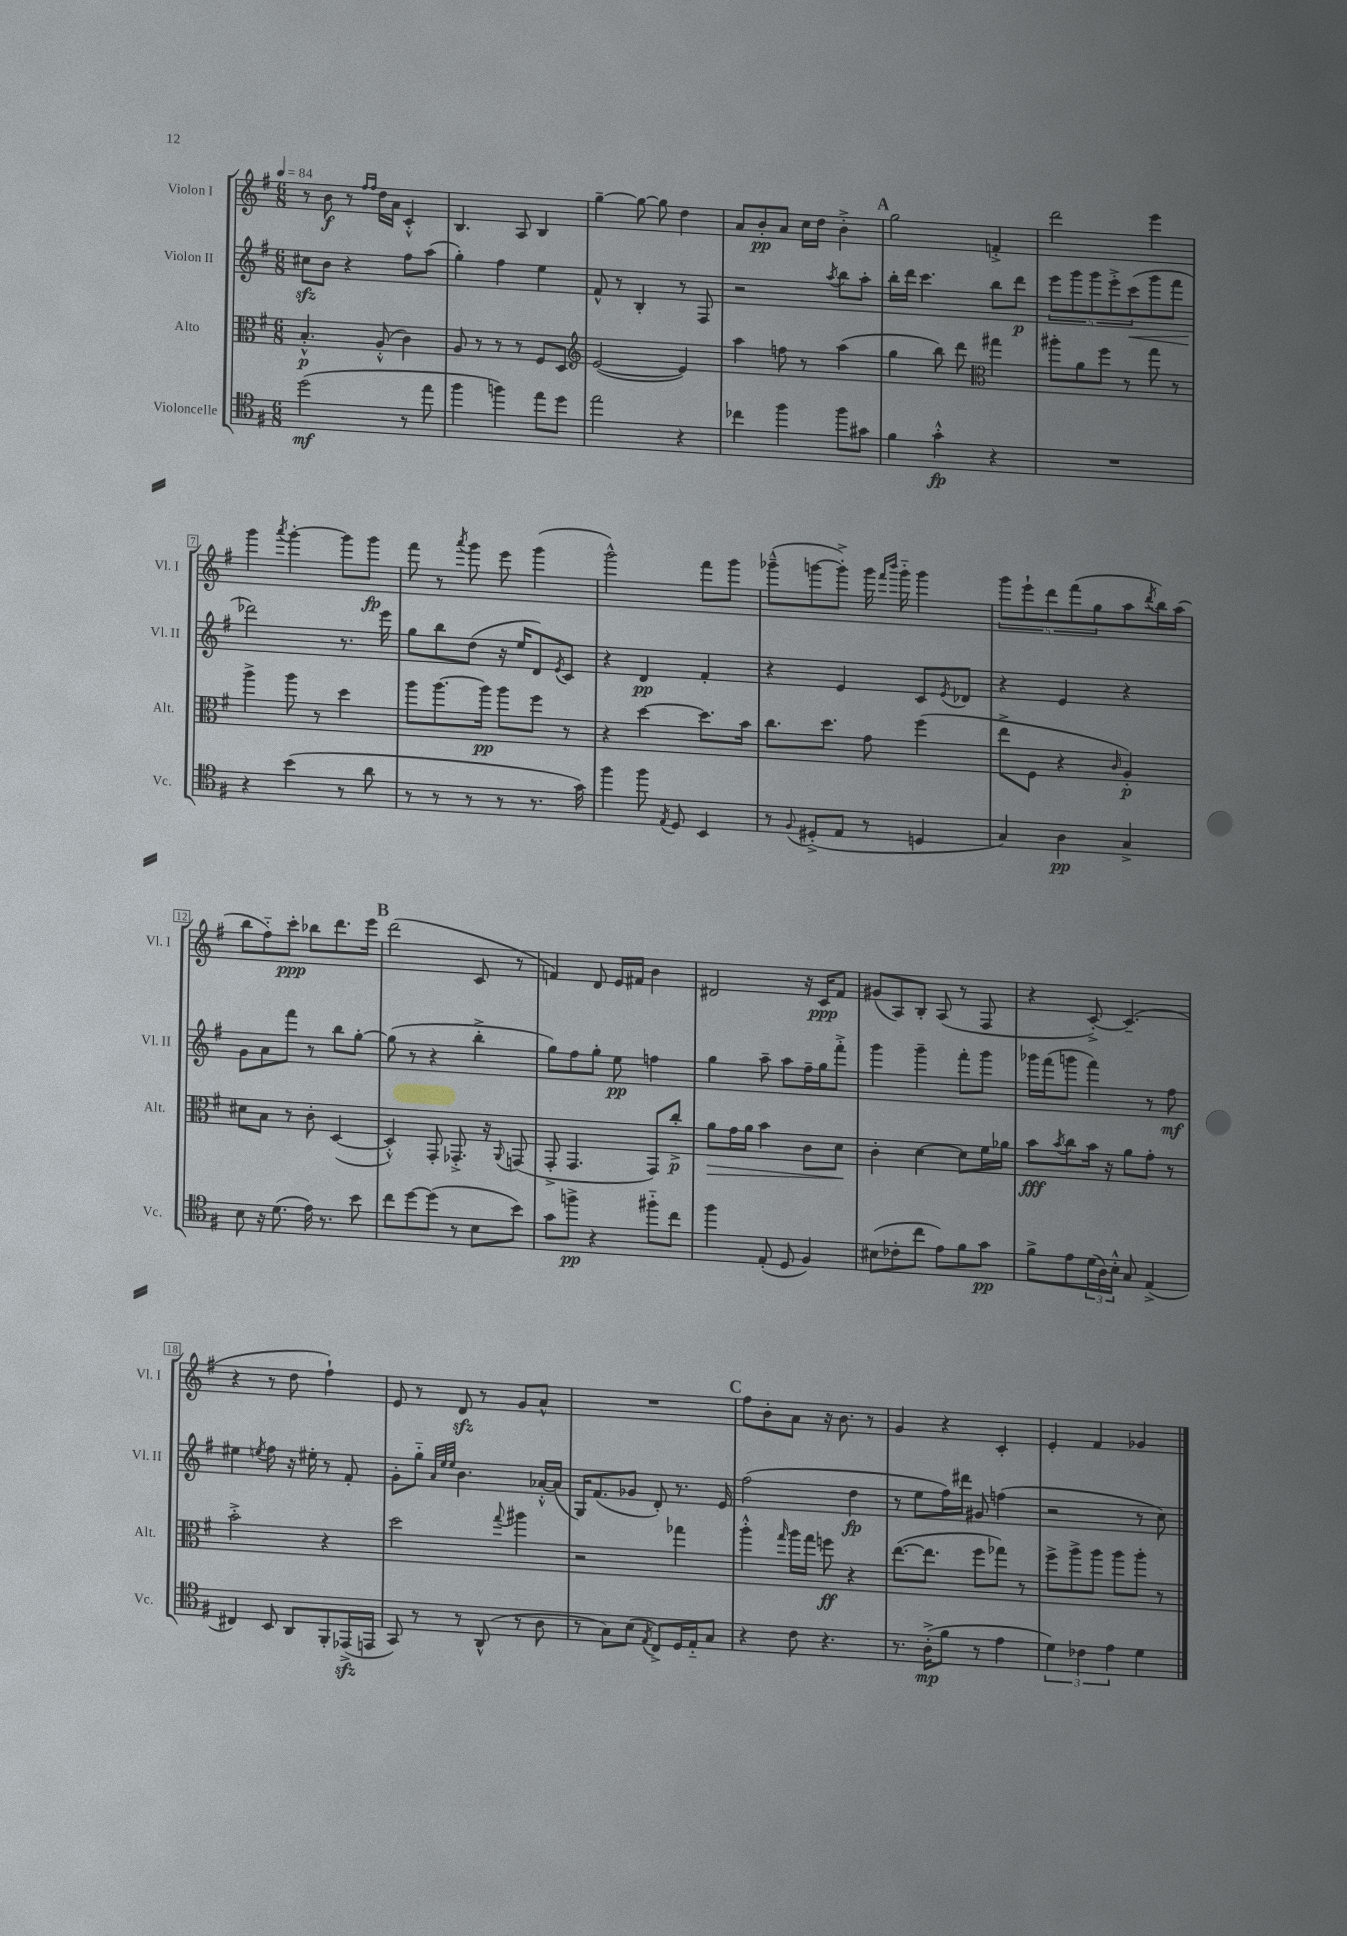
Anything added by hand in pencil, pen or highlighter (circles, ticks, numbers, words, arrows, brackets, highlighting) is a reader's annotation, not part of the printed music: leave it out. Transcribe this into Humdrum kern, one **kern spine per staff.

**kern	**dynam	**kern	**dynam	**kern	**dynam	**kern	**dynam
*part4	*part4	*part3	*part3	*part2	*part2	*part1	*part1
*staff4	*staff4	*staff3	*staff3	*staff2	*staff2	*staff1	*staff1
*I"Violoncelle	*	*I"Alto	*	*I"Violon II	*	*I"Violon I	*
*I'Vc.	*	*I'Alt.	*	*I'Vl. II	*	*I'Vl. I	*
*clefC4	*	*clefC3	*	*clefG2	*	*clefG2	*
*k[f#]	*	*k[f#]	*	*k[f#]	*	*k[f#]	*
*M6/8	*	*M6/8	*	*M6/8	*	*M6/8	*
*MM84	*	*MM84	*	*MM84	*	*MM84	*
=1	=1	=1	=1	=1	=1	=1	=1
(2dd\	mf	4.B'^^/	p	8cc#Xzz\L	.	8r	.
.	.	.	.	8b\J	.	8b\	f
.	.	.	.	4r	.	8r	.
.	.	.	.	.	.	16qqff#/LL	.
.	.	.	.	.	.	16qqff#/JJ	.
.	.	(8A'^^/	.	.	.	16dd\LL	.
.	.	.	.	.	.	16a\JJ	.
8r	.	4c\)	.	8ff#\L	.	4c'^^/	.
8ee\	.	.	.	(8aa\J	.	.	.
=2	=2	=2	=2	=2	=2	=2	=2
4ff#\	.	8A/	.	4gg'\)	.	4.B/	.
.	.	8r	.	.	.	.	.
4ffn\)	.	8r	.	4ff#\	.	.	.
.	.	8r	.	.	.	8A/	.
8ee\L	.	8F#/L	.	4ee\	.	4B/	.
8dd\J	.	8D/J	.	.	.	.	.
=3	=3	=3	=3	=3	=3	=3	=3
*	*	*clefG2	*	*	*	*	*
2ee\	.	([2e/	.	8f#^^/	.	[4gg~\	.
.	.	.	.	8r	.	.	.
.	.	.	.	4B'/	.	8gg\_	.
.	.	.	.	.	.	8gg\]	.
4r	.	4e/])	.	8r	.	4dd\	.
.	.	.	.	8F#/	.	.	.
=4	=4	=4	=4	=4	=4	=4	=4
4cc-X\	.	4aa\	.	2r	.	8a/L	.
.	.	.	.	.	.	8b'/	pp
4ff#\	.	8ffn\	.	.	.	8a/J	.
.	.	8r	.	.	.	16cc\LL	.
.	.	.	.	.	.	16dd\JJ	.
.	.	.	.	8qaa/	.	.	.
8ff#\L	.	(4aa\	.	8bb\L	.	4b'^\	.
8g#X\J	.	.	.	8aa'\J	.	.	.
!!LO:REH:place=s1:t=A
=5	=5	=5	=5	=5	=5	=5	=5
4f#\	.	4gg\	.	16bb'\LL	.	2gg\	.
.	.	.	.	16ddd\JJ	.	.	.
.	.	.	.	4.ccc\	.	.	.
4g'^^\	fp	8bb\)	.	.	.	.	.
.	.	8ddd\	.	.	.	.	.
*	*	*clefC3	*	*	*	*	*
4r	.	4gg#X\	.	8bb\L	.	4fn'^/	.
.	.	.	.	8ddd\J	p	.	.
=6	=6	=6	=6	=6	=6	=6	=6
2.r	.	8aa#X'\L	.	10eee\L	.	2ddd\	.
.	.	.	.	10ggg\	.	.	.
.	.	8a\	.	.	.	.	.
.	.	.	.	10ggg\	.	.	.
.	.	8ff#\J	.	.	.	.	.
.	.	.	.	10eee'^\	.	.	.
.	.	8r	.	.	.	.	.
!	!	!	!	!	!LO:HP:b	!	!
.	.	.	.	(10ccc\	<	.	.
.	.	8gg\	.	8ggg\	.	4eee\	.
.	.	8r	.	8fff#\J	.	.	.
!!LO:LB:g=z
=7	=7	=7	=7	=7	=7	=7	=7
4r	.	4aa^\	.	2ddd-X\)	.	4ggg\	.
.	.	.	.	.	.	8qaaa/	.
(4b\	.	8aa\	.	.	.	[4ggg'\	.
.	.	8r	.	.	.	.	.
8r	.	4dd\	.	8.r	[	8ggg\L]	.
8a\	.	.	.	.	.	8ggg\J	fp
.	.	.	.	16eee\	.	.	.
=8	=8	=8	=8	=8	=8	=8	=8
8r	.	8aa\L	.	8gg\L	.	8fff#\	.
8r	.	[8.aa\	.	8bb\	.	8r	.
.	.	.	.	.	.	8qaaa/	.
8r	.	.	.	(8dd\J	.	8ggg\	.
.	.	16aa\Jk]	pp	.	.	.	.
8r	.	8aa\L	.	16r	.	8eee\	.
.	.	.	.	16ee/KL	.	.	.
8.r	.	8ff#\J	.	8d/)	.	(4ggg\	.
.	.	.	.	8qe/	.	.	.
.	.	8r	.	8c/J	.	.	.
16g\)	.	.	.	.	.	.	.
=9	=9	=9	=9	=9	=9	=9	=9
4ff#\	.	4r	.	4r	.	2ggg^^\)	.
8ff#\	.	[4dd\	.	4d/	pp	.	.
8qE/	.	.	.	.	.	.	.
8D/	.	.	.	.	.	.	.
4BB/	.	8.dd\L]	.	4f#'/	.	8fff#\L	.
.	.	.	.	.	.	8ggg\J	.
.	.	16b\Jk	.	.	.	.	.
=10	=10	=10	=10	=10	=10	=10	=10
8r	.	8.cc\L	.	4r	.	(8ggg-X~^^\L	.
8qqF#/	.	.	.	.	.	.	.
(8D#X'^/L	.	.	.	.	.	[8gggn\	.
.	.	8.dd\J	.	.	.	.	.
8E/J	.	.	.	4e/	.	8ggg'^\J])	.
8r	.	8g\	.	.	.	16ggg\	.
.	.	.	.	.	.	16qqfff#/LL	.
.	.	.	.	.	.	16qqbbb/JJ	.
.	.	.	.	.	.	16ggg\	.
4Dn/	.	(4ff#\	.	8c/L	.	4ggg\	.
.	.	.	.	8qe/	.	.	.
.	.	.	.	8d-X/J	.	.	.
=11	=11	=11	=11	=11	=11	=11	=11
4G/)	.	8ee^\L	.	4r	.	10ggg\L	.
.	.	.	.	.	.	10eee`\	.
.	.	8F#\J	.	.	.	.	.
.	.	.	.	.	.	10ddd\	.
4A\	pp	4r	.	4e/	.	.	.
.	.	.	.	.	.	(10fff#\	.
.	.	.	.	.	.	10gg\	.
.	.	16qqc/	.	.	.	.	.
4G^/	.	4A'/)	p	4r	.	8aa\	.
.	.	.	.	.	.	8qddd/	.
.	.	.	.	.	.	16bb\L)	.
.	.	.	.	.	.	(16aa\JJ	.
!!LO:LB:g=z
=12	=12	=12	=12	=12	=12	=12	=12
8B\	.	8d#X\L	.	8g\L	.	8bb\L	.
16r	.	8B\J	.	8a\	.	8ff#\)	.
(8.d\	.	.	.	.	.	.	.
.	.	8r	.	8fff#\J	.	8ccc'\J	ppp
16e\)	.	8c'\	.	8r	.	8bb-X\L	.
8.r	.	.	.	.	.	.	.
.	.	([4D/	.	8bb\L	.	8.ddd\	.
8b\	.	.	.	[8gg'\J	.	.	.
.	.	.	.	.	.	16eee\Jk	.
!!LO:REH:place=s1:t=B
=13	=13	=13	=13	=13	=13	=13	=13
8cc\L	.	4D'^^/])	.	(8gg\]	.	(2ddd\	.
[8dd\	.	.	.	8r	.	.	.
(8dd\J]	.	8GG'/	.	4r	.	.	.
8r	.	8.GG-X'^/	.	.	.	.	.
8B\L	.	.	.	4bb'^\	.	8c/	.
.	.	16r	.	.	.	.	.
.	.	8qqAA/	.	.	.	.	.
8b\J)	.	(8GGn/	.	.	.	8r	.
=14	=14	=14	=14	=14	=14	=14	=14
8g\L	.	8GG'^/	.	8gg\L)	.	4fn/)	.
8ffn^\J	pp	4.GG/	.	8ff#\	.	.	.
4r	.	.	.	8gg'\J	.	8d/	.
.	.	.	.	8ee\	pp	16e/LL	.
.	.	.	.	.	.	16f#X/JJ	.
8ff#X\L	.	8GG/L)	.	4ffn\	.	4b\	.
8cc\J	.	8cc'^/J	p	.	.	.	.
=15	=15	=15	=15	=15	=15	=15	=15
!	!	!	!LO:HP:b	!	!	!	!
4ff#\	.	8a\L	>	4gg\	.	2d#X/	.
.	.	16g\L	.	.	.	.	.
.	.	16a\JJ	.	.	.	.	.
(8E'/	.	4b\	.	8aa~\	.	.	.
8D/	.	.	.	8aa\L	.	.	.
4F#/)	.	8c\L	.	16ff#~\L	.	16r	.
.	.	.	.	16gg\J	.	16c/KL	ppp
.	.	8d\J	.	8fff#'^\J	.	8f#/J	.
.	.	.	]	.	.	.	.
=16	=16	=16	=16	=16	=16	=16	=16
(8B#X\L	.	4c'\	.	4ggg\	.	(8g#X/L	.
8c-X'\	.	.	.	.	.	8A/)	.
8cc\J	.	[4d\	.	4ggg~\	.	8B'/J	.
8e\L)	.	.	.	.	.	(8A/	.
8f#\	.	8d\L]	.	8fff#'\L	.	8r	.
8g\J	pp	16f#\L	.	8ggg\J	.	8F#/	.
.	.	16a-X\JJ	.	.	.	.	.
=17	=17	=17	=17	=17	=17	=17	=17
8f#^\L	.	8b\L	fff	16ggg-X\LL	.	4r	.
.	.	.	.	(16fff#\J	.	.	.
.	.	8qb/	.	.	.	.	.
8e\	.	8cc\	.	8gggn\J	.	.	.
(24d\L	.	16b\Jk	.	4fff#\)	.	[8c'^/)	.
24A\)	.	.	.	.	.	.	.
.	.	16r	.	.	.	.	.
24B'^^\JJ	.	.	.	.	.	.	.
8G/	.	8a\L	.	.	.	(4.c~/]	.
(4E^/	.	8g'\J	.	8r	.	.	.
.	.	8r	.	8ff#\	mf	.	.
!!LO:LB:g=z
=18	=18	=18	=18	=18	=18	=18	=18
4C#X/)	.	2b'^\	.	4ee#X\	.	4r	.
.	.	.	.	8qeen/	.	.	.
8BB/	.	.	.	8ff#\	.	8r	.
8AA/L	.	.	.	16r	.	8dd\	.
.	.	.	.	16ee#X'\	.	.	.
8FF#'/	.	4r	.	8r	.	4ff#`\)	.
(16EE-Xzz^/L	.	.	.	8f#'/	.	.	.
16EEn/JJ	.	.	.	.	.	.	.
=19	=19	=19	=19	=19	=19	=19	=19
8GG/)	.	2dd\	.	8g'\L	.	8e/	.
8r	.	.	.	8gg\J	.	8r	.
.	.	.	.	32qqa/LLL	.	.	.
.	.	.	.	32qqee/	.	.	.
.	.	.	.	32qqee/JJJ	.	.	.
8r	.	.	.	4.b\	.	8dzz/	.
(8AA^^/	.	.	.	.	.	8r	.
.	.	8qqgg/	.	.	.	.	.
8r	.	4aa#X\	.	.	.	8g/L	.
8A\	.	.	.	[16a-X'^^/LL	.	8a^^/J	.
.	.	.	.	(16a-/JJ]	.	.	.
=20	=20	=20	=20	=20	=20	=20	=20
8r	.	2r	.	16G/KL)	.	2.r	.
.	.	.	.	(8.f#/	.	.	.
8G\L)	.	.	.	.	.	.	.
(8B\J	.	.	.	8g-X/J	.	.	.
8qE/	.	.	.	.	.	.	.
8C^/L)	.	.	.	8d'/)	.	.	.
16D/L	.	4gg-X\	.	8.r	.	.	.
16E/J	.	.	.	.	.	.	.
8G/J	.	.	.	.	.	.	.
.	.	.	.	16e/	.	.	.
!!LO:REH:place=s1:t=C
=21	=21	=21	=21	=21	=21	=21	=21
4r	.	4aa'^^\	.	(2ff#\	.	8ff#\L	.
.	.	.	.	.	.	8b'\	.
.	.	16qqgg/	.	.	.	.	.
8c\	.	16aa\LL	.	.	.	8a\J	.
.	.	16gg\JJ	.	.	.	.	.
4.r	.	8ffn\	ff	.	.	16r	.
.	.	.	.	.	.	8.b\	.
.	.	4r	.	4dd\	fp	.	.
.	.	.	.	.	.	8r	.
=22	=22	=22	=22	=22	=22	=22	=22
8.r	.	([8.ee\L	.	8r	.	4g/	.
.	.	.	.	8ee\L	.	.	.
(16A'^\KL	mp	8.ee\J]	.	.	.	.	.
8f#\J	.	.	.	16ff#\L)	.	4r	.
.	.	.	.	16ddd#X\JJ	.	.	.
8r	.	8ff#\L	.	8g#X/	.	.	.
4e\	.	8gg-X\J)	.	(4ffn\	.	4c'/	.
.	.	8r	.	.	.	.	.
=23	=23	=23	=23	=23	=23	=23	=23
6d\)	.	8ff#^\L	.	2r	.	4e'/	.
.	.	8aa^\	.	.	.	.	.
6c-X\	.	.	.	.	.	.	.
.	.	8aa\J	.	.	.	4f#/	.
6e\	.	.	.	.	.	.	.
.	.	8aa\L	.	.	.	.	.
4d\	.	8aa'\J	.	8r	.	4g-X/	.
.	.	8r	.	8cc\)	.	.	.
==	==	==	==	==	==	==	==
*-	*-	*-	*-	*-	*-	*-	*-
